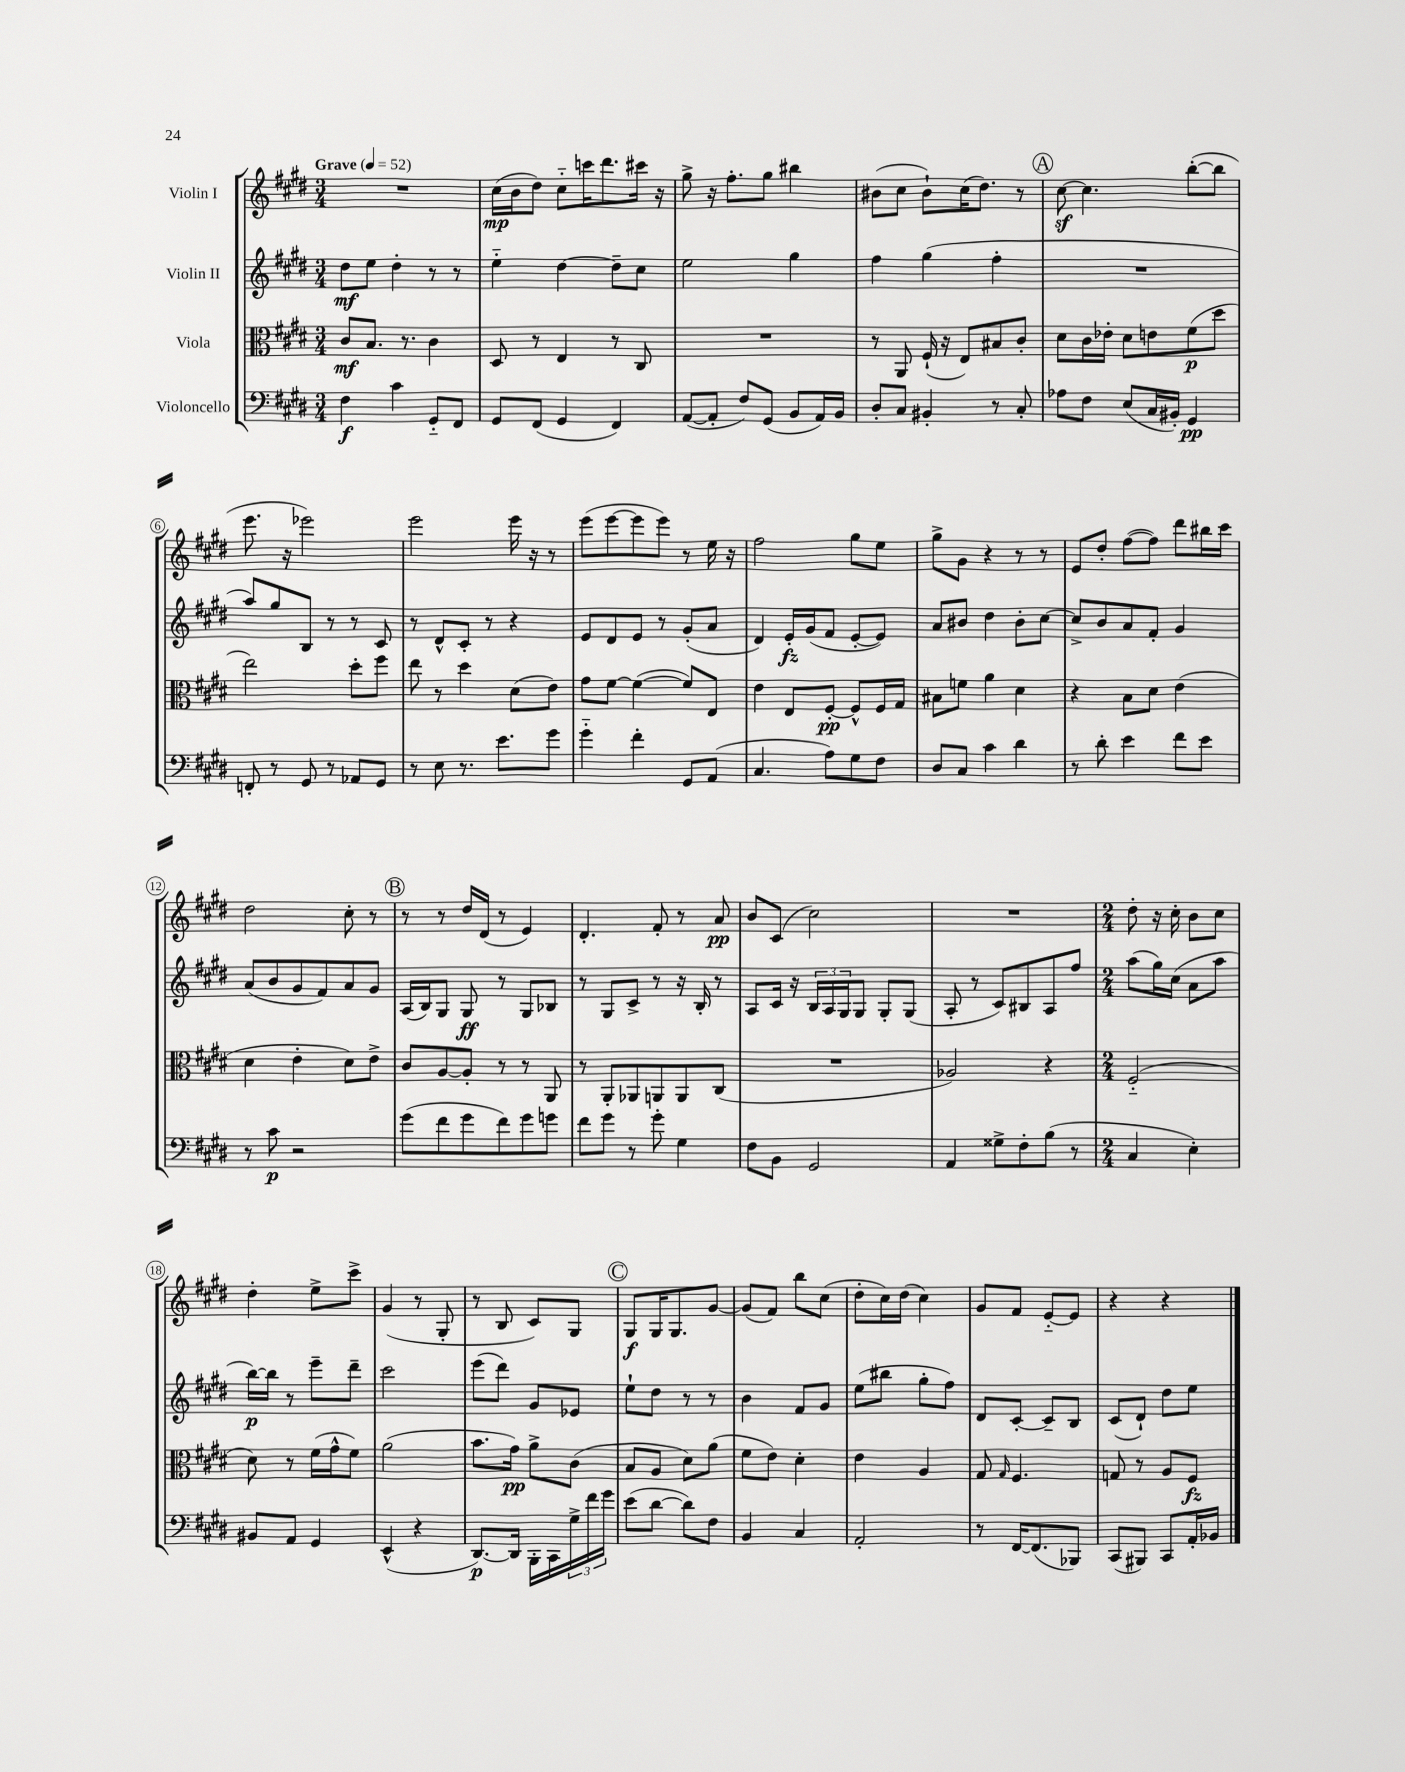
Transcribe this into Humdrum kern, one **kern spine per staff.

**kern	**dynam	**kern	**dynam	**kern	**dynam	**kern	**dynam
*part4	*part4	*part3	*part3	*part2	*part2	*part1	*part1
*staff4	*staff4	*staff3	*staff3	*staff2	*staff2	*staff1	*staff1
*I"Violoncello	*	*I"Viola	*	*I"Violin II	*	*I"Violin I	*
*clefF4	*	*clefC3	*	*clefG2	*	*clefG2	*
*k[f#c#g#d#]	*	*k[f#c#g#d#]	*	*k[f#c#g#d#]	*	*k[f#c#g#d#]	*
*M3/4	*	*M3/4	*	*M3/4	*	*M3/4	*
*MM52	*	*MM52	*	*MM52	*	*MM52	*
=1	=1	=1	=1	=1	=1	=1	=1
!	!	!	!	!	!	!LO:TX:a:B:t=Grave	!
4F#\	f	8c#/L	mf	8dd#\L	mf	2.r	.
.	.	8.B/J	.	8ee\J	.	.	.
4c#\	.	.	.	4dd#'\	.	.	.
.	.	8.r	.	.	.	.	.
8GG#/L	.	4c#\	.	8r	.	.	.
8FF#/J	.	.	.	8r	.	.	.
=2	=2	=2	=2	=2	=2	=2	=2
8GG#/L	.	8D#/	.	4ee\	.	(16cc#\LL	mp
.	.	.	.	.	.	16b\J	.
(8FF#/J	.	8r	.	.	.	8dd#\J)	.
4GG#/	.	4E/	.	[4dd#\	.	8cc#\L	.
.	.	.	.	.	.	16cccn\K	.
.	.	.	.	.	.	8.ddd#\	.
4FF#/)	.	8r	.	8dd#~\L]	.	.	.
.	.	8C#/	.	8cc#\J	.	16ccc#X\Jk	.
.	.	.	.	.	.	16r	.
=3	=3	=3	=3	=3	=3	=3	=3
([8AA/L	.	2.r	.	2ee\	.	8gg#^\	.
8AA'/J]	.	.	.	.	.	16r	.
.	.	.	.	.	.	8.ff#'\L	.
8F#/L)	.	.	.	.	.	.	.
(8GG#/J	.	.	.	.	.	8gg#\J	.
8BB/L	.	.	.	4gg#\	.	4bb#X\	.
16AA/L)	.	.	.	.	.	.	.
16BB/JJ	.	.	.	.	.	.	.
=4	=4	=4	=4	=4	=4	=4	=4
8D#'/L	.	8r	.	4ff#\	.	(8b#X\L	.
8C#/J	.	8AA/	.	.	.	8cc#\J	.
4BB#X'/	.	(16F#`/	.	(4gg#\	.	8b#`\L)	.
.	.	16r	.	.	.	.	.
.	.	8E/L)	.	.	.	(16cc#\K	.
.	.	.	.	.	.	8.dd#\J)	.
8r	.	8B#X/	.	4ff#'\	.	.	.
8C#'/	.	8c#'/J	.	.	.	8r	.
!!LO:REH:place=s1:t=A
=5	=5	=5	=5	=5	=5	=5	=5
8A-X\L	.	8d#\L	.	2.r	.	[8cc#z\	.
8F#\J	.	16c#\L	.	.	.	4.cc#\]	.
.	.	16e-X'\JJ	.	.	.	.	.
(8E/L	.	8d#\L	.	.	.	.	.
16C#/L	.	8en\	.	.	.	.	.
16BB#X'/JJ)	.	.	.	.	.	.	.
4GG#/	pp	(8f#\	p	.	.	([8bb'\L	.
.	.	8dd#\J	.	.	.	8bb\J]	.
!!LO:LB:g=z
=6	=6	=6	=6	=6	=6	=6	=6
8FFn'/	.	2ee\)	.	8aa/L)	.	8.eee\	.
8r	.	.	.	8gg#/	.	.	.
.	.	.	.	.	.	16r	.
8GG#/	.	.	.	8B/J	.	2eee-X\)	.
8r	.	.	.	8r	.	.	.
8AA-X/L	.	8dd#'\L	.	8r	.	.	.
8GG#/J	.	8ff#\J	.	8c#/	.	.	.
=7	=7	=7	=7	=7	=7	=7	=7
8r	.	8ee\	.	8r	.	2eee\	.
8E\	.	8r	.	8d#^^/L	.	.	.
8.r	.	4dd#\	.	8c#'/J	.	.	.
.	.	.	.	8r	.	.	.
8.e\L	.	.	.	.	.	.	.
.	.	(8d#\L	.	4r	.	16eee\	.
.	.	.	.	.	.	16r	.
8g#\J	.	8e\J)	.	.	.	8r	.
=8	=8	=8	=8	=8	=8	=8	=8
4g#\	.	8g#\L	.	8e/L	.	(8eee\L	.
.	.	[8f#\J	.	8d#/	.	[8eee\	.
4f#'\	.	(4f#\_	.	8e/J	.	8eee\]	.
.	.	.	.	8r	.	8eee\J)	.
8GG#/L	.	8f#/L])	.	(8g#'/L	.	8r	.
(8AA/J	.	8E/J	.	8a/J	.	16ee\	.
.	.	.	.	.	.	16r	.
=9	=9	=9	=9	=9	=9	=9	=9
4.C#/	.	4e\	.	4d#/)	.	2ff#\	.
.	.	8E/L	.	16e'/LL	fz	.	.
.	.	.	.	(16g#/J	.	.	.
8A\L)	.	[8F#'/J	pp	8f#/J	.	.	.
8G#\	.	8F#^^/L]	.	[8e'/L	.	8gg#\L	.
8F#\J	.	16F#/L	.	8e/J])	.	8ee\J	.
.	.	16G#/JJ	.	.	.	.	.
=10	=10	=10	=10	=10	=10	=10	=10
8D#/L	.	8B#X\L	.	8a/L	.	8gg#^\L	.
8C#/J	.	8fn\J	.	8b#X/J	.	8g#\J	.
4c#\	.	4a\	.	4dd#\	.	4r	.
4d#\	.	4d#\	.	8b#'\L	.	8r	.
.	.	.	.	[8cc#\J	.	8r	.
=11	=11	=11	=11	=11	=11	=11	=11
8r	.	4r	.	8cc#^/L]	.	8e/L	.
8d#'\	.	.	.	8b/	.	8dd#'/J	.
4e\	.	8B\L	.	8a/	.	([8ff#\L	.
.	.	8d#\J	.	8f#'/J	.	8ff#\J])	.
8f#\L	.	(4e\	.	4g#/	.	8ddd#\L	.
8e\J	.	.	.	.	.	16bb#X\L	.
.	.	.	.	.	.	16ccc#\JJ	.
!!LO:LB:g=z
=12	=12	=12	=12	=12	=12	=12	=12
8r	.	4d#\	.	(8a/L	.	2dd#\	.
8c#\	p	.	.	8b/	.	.	.
2r	.	4e'\	.	8g#/	.	.	.
.	.	.	.	8f#/)	.	.	.
.	.	8d#\L)	.	8a/	.	8cc#'\	.
.	.	8e^\J	.	8g#/J	.	8r	.
!!LO:REH:place=s1:t=B
=13	=13	=13	=13	=13	=13	=13	=13
(8g#\L	.	8c#/L	.	(16A/LL	.	8r	.
.	.	.	.	16B/J)	.	.	.
8f#\	.	[8A/	.	8G#/J	.	8r	.
8g#\	.	8A'/J]	.	8G#/	ff	16dd#/LL	.
.	.	.	.	.	.	(16d#/JJ	.
8f#\)	.	8r	.	8r	.	8r	.
8g#\	.	8r	.	8G#/L	.	4e/)	.
8gn\J	.	8AA/	.	8B-X/J	.	.	.
=14	=14	=14	=14	=14	=14	=14	=14
8f#\L	.	8r	.	8r	.	4.d#'/	.
8g#\J	.	8AA'/L	.	8G#/L	.	.	.
8r	.	8AA-X/	.	8c#^/J	.	.	.
8g#'\	.	8AAn/	.	8r	.	8f#'/	.
4G#\	.	8AA/	.	16r	.	8r	.
.	.	.	.	16B'/	.	.	.
.	.	(8C#/J	.	8r	.	8a/	pp
=15	=15	=15	=15	=15	=15	=15	=15
8F#\L	.	2.r	.	8A/L	.	8b/L	.
8BB\J	.	.	.	16c#/Jk	.	(8c#/J	.
.	.	.	.	16r	.	.	.
2GG#/	.	.	.	24B/LL	.	2cc#\)	.
.	.	.	.	24A/	.	.	.
.	.	.	.	24G#/J	.	.	.
.	.	.	.	8G#/J	.	.	.
.	.	.	.	8G#'/L	.	.	.
.	.	.	.	(8G#/J	.	.	.
=16	=16	=16	=16	=16	=16	=16	=16
4AA/	.	2A-X/)	.	8A'/	.	2.r	.
.	.	.	.	8r	.	.	.
8G##X^\L	.	.	.	8c#/L)	.	.	.
8F#'\	.	.	.	8B#X/	.	.	.
(8B\J	.	4r	.	8A/	.	.	.
8r	.	.	.	8ff#/J	.	.	.
=17	=17	=17	=17	=17	=17	=17	=17
*M2/4	*	*M2/4	*	*M2/4	*	*M2/4	*
4C#/	.	(2F#/	.	(8aa\L	.	8dd#'\	.
.	.	.	.	16gg#\L)	.	16r	.
.	.	.	.	(16cc#\JJ	.	16cc#'\	.
4E'\)	.	.	.	8a\L	.	8b\L	.
.	.	.	.	8aa\J	.	8cc#\J	.
!!LO:LB:g=z
=18	=18	=18	=18	=18	=18	=18	=18
8BB#X/L	.	8d#\)	.	[16bb\LL)	p	4dd#'\	.
.	.	.	.	16bb\JJ]	.	.	.
8AA/J	.	8r	.	8r	.	.	.
4GG#/	.	(16f#\LL	.	8eee~\L	.	8ee^\L	.
.	.	16g#^^\J	.	.	.	.	.
.	.	8f#\J)	.	8ddd#~\J	.	8ccc#^\J	.
=19	=19	=19	=19	=19	=19	=19	=19
(4EE^^/	.	(2a\	.	2ccc#\	.	(4g#/	.
4r	.	.	.	.	.	8r	.
.	.	.	.	.	.	8G#'/	.
=20	=20	=20	=20	=20	=20	=20	=20
[8.DD#/L)	p	8.b\L	.	(8eee\L	.	8r	.
.	.	.	.	8ddd#\J)	.	8B/	.
16DD#/Jk]	.	16g#\Jk)	pp	.	.	.	.
16BBB'\LL	.	8a^\L	.	8g#/L	.	8c#/L)	.
16CC#\	.	.	.	.	.	.	.
24G#^\	.	(8c#\J	.	8e-X/J	.	8G#/J	.
24f#\	.	.	.	.	.	.	.
24g#\JJ	.	.	.	.	.	.	.
!!LO:REH:place=s1:t=C
=21	=21	=21	=21	=21	=21	=21	=21
(8e\L	.	8B/L	.	8ee`\L	.	8G#/L	f
[8d#\J	.	8A/J	.	8dd#\J	.	16G#/K	.
.	.	.	.	.	.	8.G#/	.
8d#\L])	.	8d#\L)	.	8r	.	.	.
8F#\J	.	(8a\J	.	8r	.	[8g#/J	.
=22	=22	=22	=22	=22	=22	=22	=22
4BB/	.	8f#\L	.	4b\	.	(8g#/L]	.
.	.	8e\J)	.	.	.	8f#/J)	.
4C#/	.	4d#'\	.	8f#/L	.	8bb\L	.
.	.	.	.	8g#/J	.	(8cc#\J	.
=23	=23	=23	=23	=23	=23	=23	=23
2AA'/	.	4e\	.	(8ee\L	.	8dd#'\L	.
.	.	.	.	8bb#X\J	.	16cc#\L)	.
.	.	.	.	.	.	(16dd#\JJ	.
.	.	4A/	.	8gg#'\L	.	4cc#\)	.
.	.	.	.	8ff#\J)	.	.	.
=24	=24	=24	=24	=24	=24	=24	=24
8r	.	8G#/	.	8d#/L	.	8g#/L	.
.	.	16qqG#/	.	.	.	.	.
[16FF#/KL	.	4.F#/	.	[8c#'/J	.	8f#/J	.
(8.FF#/]	.	.	.	.	.	.	.
.	.	.	.	8c#~/L]	.	[8e/L	.
8BBB-X/J)	.	.	.	8B/J	.	8e/J]	.
=25	=25	=25	=25	=25	=25	=25	=25
(8CC#/L	.	8Gn/	.	(8c#/L	.	4r	.
8BBB#X/J)	.	8r	.	8d#`/J)	.	.	.
8CC#/L	.	8A/L	.	8dd#\L	.	4r	.
16AA'/L	.	8F#/J	fz	8ee\J	.	.	.
16BB-X/JJ	.	.	.	.	.	.	.
==	==	==	==	==	==	==	==
*-	*-	*-	*-	*-	*-	*-	*-
